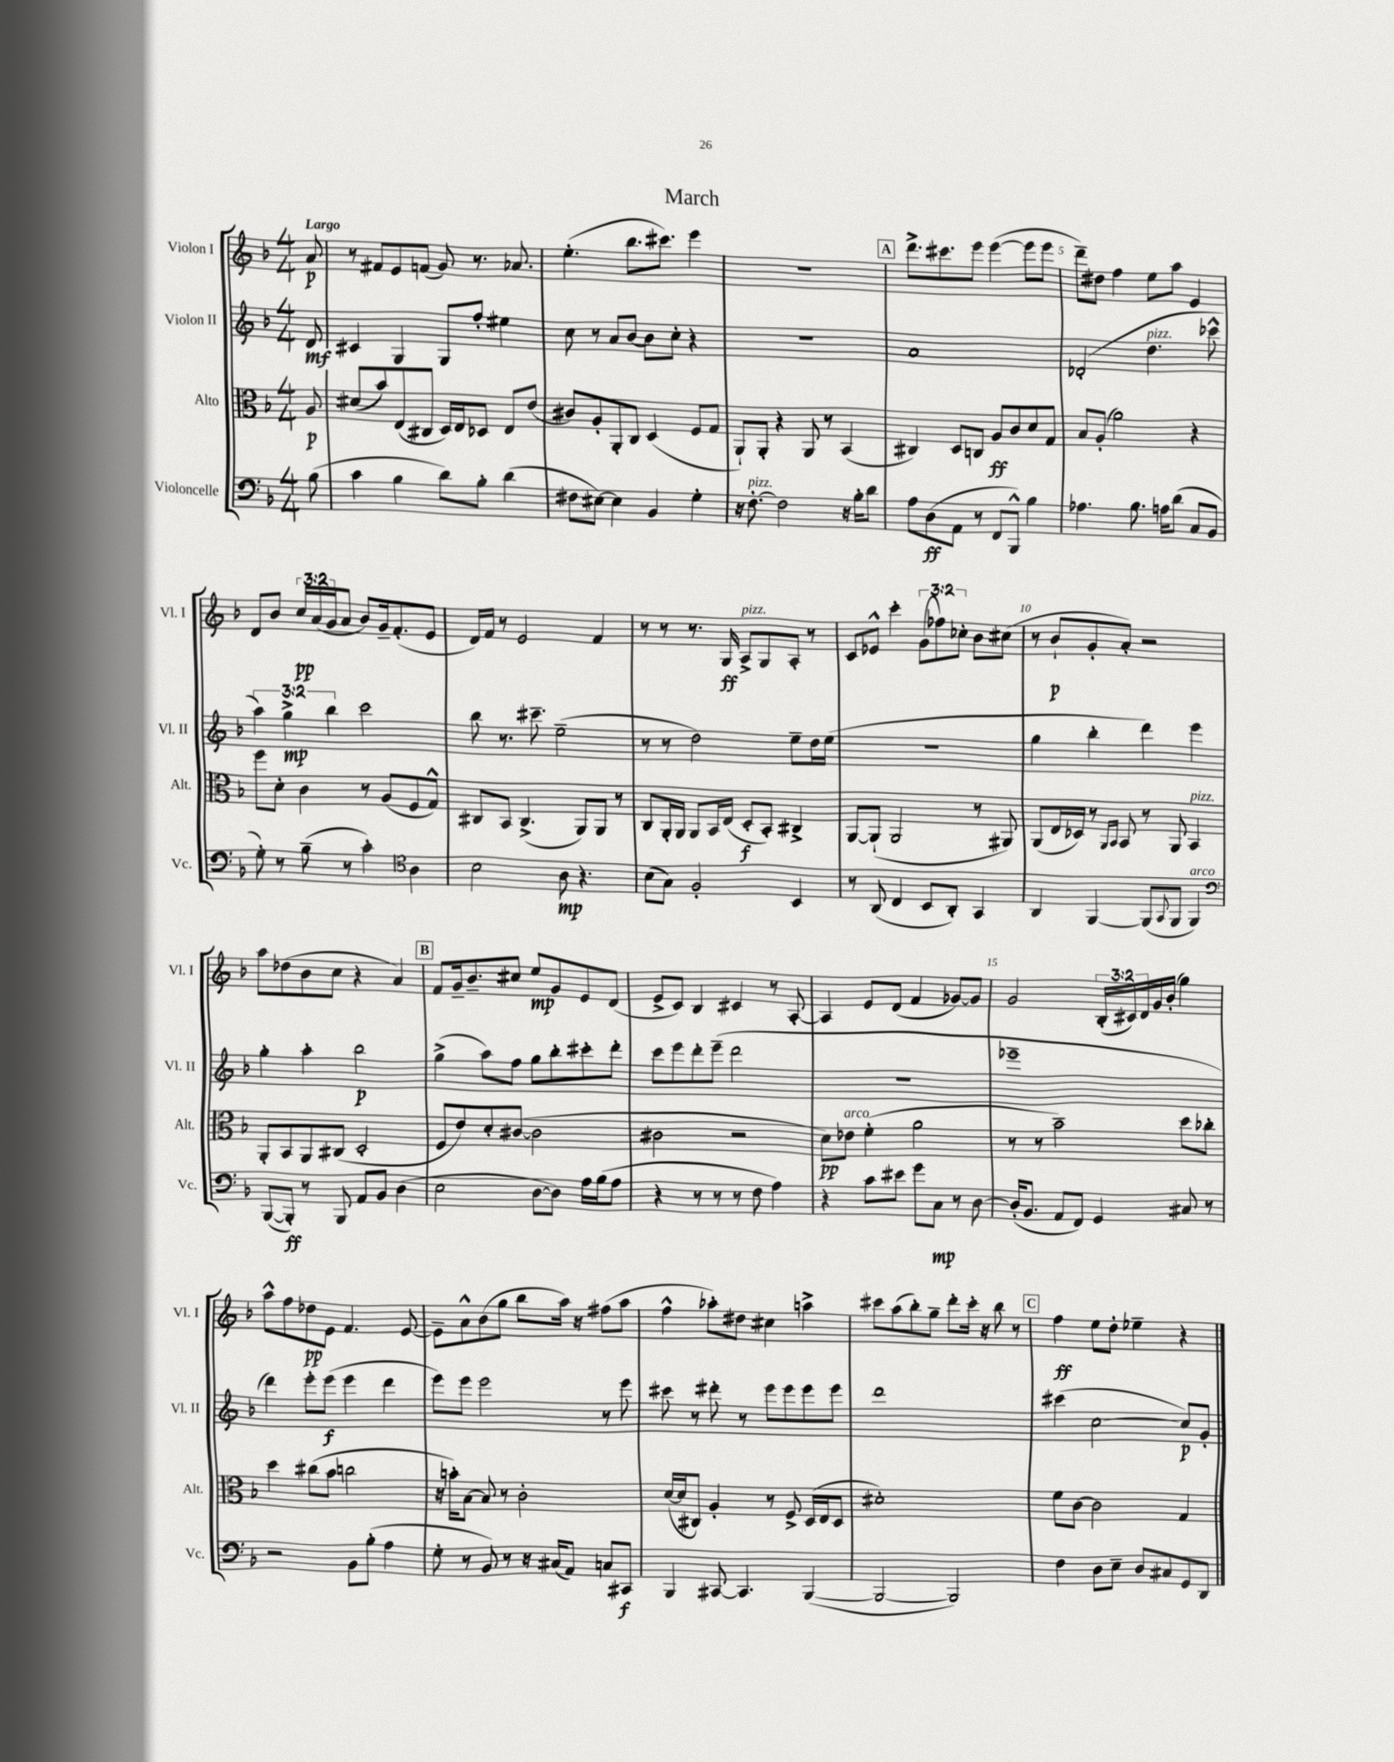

**kern	**kern	**kern	**kern
*staff4	*staff3	*staff2	*staff1
*clefF4	*clefC3	*clefG2	*clefG2
*k[b-]	*k[b-]	*k[b-]	*k[b-]
*M4/4	*M4/4	*M4/4	*M4/4
(8B-\	8A/	8d/	8a/
=	=	=	=
4c\	(8d#/L	4c#/	8r
.	8b-/)	.	8f#/L
4B-\	(8E/	4G/	8e/
.	8C#/J	.	(8f/J
8d\L)	16D/LL)	8G/L	8g/)
.	16E/J	.	.
8B-'\J	8D-/J	8ff'/J	8.r
(4d\	8E/L	4ee#\	.
.	.	.	8.a-/
.	(8e/J	.	.
=	=	=	=
8F#\L	8c#/L)	8cc\	(4.ee'\
[8E#\J)	8A'/	8r	.
4E#\]	8AA'/	8a/L	.
.	8C/J	[8b-/J	8.bb-\L
4BB-/	(4D/	8b-\]L	.
.	.	.	8.ccc#\J)
.	.	8cc'\J	.
4G'\	8F/L	4r	4eee\
.	8G/J	.	.
=	=	=	=
16r	8AA`/L)	1r	1r
[8.F'\	.	.	.
.	8AA'/J	.	.
2F\]	4r	.	.
.	8AA/	.	.
.	8r	.	.
16r	(4BB-/	.	.
16B-'\LK	.	.	.
8d\J	.	.	.
=	=	=	=
8A\L	4C#/)	1a	8.ddd^\L
(8D\	.	.	.
.	.	.	8.ccc#\
8AA\J	8D/L	.	.
8r	8C/J	.	8eee\J
8FF/L	8A/L	.	([4eee\
8BBB-^^/J)	8c/	.	.
4B-\	8d/	.	8eee\]L
.	8G/J	.	8eee\J
=	=	=	=
4.A-\	8B-/L	(2d-'/	8ddd~\L)
.	(8A'/J	.	8dd#\J
.	2a\)	.	4ff\
8.B-\	.	.	.
.	.	4.dd\	8ee\L
16A\LK	.	.	.
(8d\J	.	.	8aa\J
8C/L	4r	.	4e/
8BB-/J	.	8ccc-^^\	.
=	=	=	=
8G'\)	8ff\L	6aa\)	8d/L
8r	8d'\J	.	8b-/J
.	.	6gg^\	.
(8B-~\	4c\	.	24cc/LL
.	.	.	(24a/
.	.	6bb-\	24g/J
8r	.	.	8a/J
4c'\)	8r	2ccc\	8b-/L)
.	(8A/L	.	16g~/k
.	.	.	(8.f'/
*clefC4	*	*	*
4A\	8F/	.	.
.	8G^^/J)	.	8e/J
=	=	=	=
2B-\	8C#/L	8bb-\	16d/LL)
.	.	.	16f/JJ
.	8BB-/J	8.r	8r
.	(4.C#^/	.	2e/
.	.	8.ccc#~\	.
8A\	.	(2ee~\	.
4.r	8AA/L)	.	.
.	8AA/J	.	4f/
.	8r	.	.
=	=	=	=
(8B-\L	8C/L	8r	8r
8G\J)	16AA'/L	8r	8r
.	16AA/JJ	.	.
2F'/	8AA/L	2dd\)	8.r
.	16BB-/L	.	.
.	(16E/JJ	.	16G/
.	8D'/L	.	8A^/L
.	8BB-'/J)	.	8G/
4BB-/	4C#^/	8ee~\L	8A'/J
.	.	16dd\L	8r
.	.	(16ee\JJ	.
=	=	=	=
8r	[8AA/L	1r	8c/L
(8AA/	(8AA`/]J	.	8e-^^/J
4C/	2AA/	.	4ccc'\
8BB-/L	.	.	(12g\L
.	.	.	12ff-\)
8AA'/J)	.	.	.
.	.	.	12cc-'\J
4GG/	8r	.	8b-\L
.	8AA#/)	.	(8cc#\J
=	=	=	=
4AA/	(8AA/L	4gg\	8r
.	16E/L	.	8b-`/L
.	16D-/JJ)	.	.
[4FF/	8r	4bb-'\	8g'/
.	16qqAA/LL	.	.
.	16qqBB-/JJ	.	.
.	8BB-/	.	8a'/J)
(8FF/]L	8r	4ddd\)	2r
8qqGG/	.	.	.
8FF/J	8AA/	.	.
4FF/)	4BB-/	4eee\	.
=	=	=	=
*clefF4	*	*	*
([8BBB-/L	8AA'/L	4gg'\	8aa\L
8BBB-'/]J)	8BB-/	.	(8dd-\
8r	8AA/	4aa'\	8b-\
8BBB-/	(8C#/J	.	8cc\J
8AA/L	2D'/	2bb-\	4r
8BB-/J	.	.	.
(4D\	.	.	4a/)
=	=	=	=
2E\	8F/L	(4gg^\	8f/L
.	8e/)	.	16g~/k
.	.	.	8.b-~/
.	8d'/	8aa\L)	.
.	([8c#/J	8ff\J	8cc#/J
[8D\L	2c#\]	8gg\L	8ee/L
8D\]J)	.	8bb-'\	8g/
16A\LL	.	8ccc#'\	8e/
(16B-\J	.	.	.
8A\J	.	8ddd'\J	(8d/J
=	=	=	=
4r	2c#\	8ccc\L	8e^/L
.	.	8eee\	8c/J)
8r	.	8ddd'\	4B-/
8r	.	(8eee~\J	.
8r	2r	2ddd\	4c#/
8F\	.	.	.
4A\)	.	.	8r
.	.	.	[8A'/
=	=	=	=
4r	8d\L)	1r	4A/]
.	8e-\J	.	.
8c\L	(4f'\	.	8e/L
8e#\J	.	.	(8d/J
8g\L	2a\	.	4f/
8C\J	.	.	.
8r	.	.	[8g-/L)
[8D\	.	.	8g-/]J
=	=	=	=
(16D'/]LK	8r	1eee-~	2g/
8.BB-/J	.	.	.
.	8r	.	.
8AA/L	2b-~\)	.	.
8FF/J)	.	.	.
4GG/	.	.	(24B-'/LL
.	.	.	24c#/)
.	.	.	24d/
.	.	.	16g/
.	.	.	(16b-'/JJ
8C#/	8dd\L	.	4gg\)
8r	8cc-'\J	.	.
=	=	=	=
2r	4dd\	4ddd\)	8aa^^\L
.	.	.	8ff\
.	(8cc#\L	8eee'\L	8dd-\
.	8b-\J	(8eee\J	8e\J
8BB-\L	2cc\	4eee\	4.f/
(8B-'\J	.	.	.
4A\	.	4ddd\	.
.	.	.	[8e/
=	=	=	=
8G'\	16r	8eee\L)	8e~\]L
.	16b'\LK)	.	.
8r	[8B-\J	8eee\J	8a^^\
8BB-/)	8B-/]	2eee\	(8b-\
8r	8r	.	8gg\J
16r	2c'\	.	8bb-\L
(16C#/LK	.	.	.
8AA/J)	.	.	16aa\Jk)
.	.	.	16r
8C/L	.	8r	(8ff#\L
8CC#/J	.	8eee\	8aa\J
=	=	=	=
4BBB-/	([16d/LL	8ccc#\	4ff^^\
.	16d/]J	.	.
.	8C#/J)	8r	.
[8CC#/	4A'/	8ddd#'\	8aa-'\L)
4.CC#/]	.	8r	8dd#\J
.	8r	8eee\L	4cc#\
.	8F^/	8eee\	.
([4BBB-/	(16D/LL	8eee\	4aa^\
.	16E/J	.	.
.	8D/J	8eee\J	.
=	=	=	=
2BBB-/_	1d#')	1ddd	8ccc#\L
.	.	.	(8aa\
.	.	.	8bb-'\)
.	.	.	8gg~\J
2BBB-/])	.	.	8ddd'\L
.	.	.	16ccc#'\Jk
.	.	.	16r
.	.	.	8bb-\
.	.	.	8r
=	=	=	=
4F\	8f\L	(4ccc#\	4ff\
.	[8c\J	.	.
8D\L	2c\]	[2cc\	8ee\L
8E~\J	.	.	8dd'\J
8D/L	.	.	4ee-~\
8C#/	.	.	.
8GG/	4G/	8cc/]L)	4r
8DD/J	.	8g'/J	.
==	==	==	==
*-	*-	*-	*-
